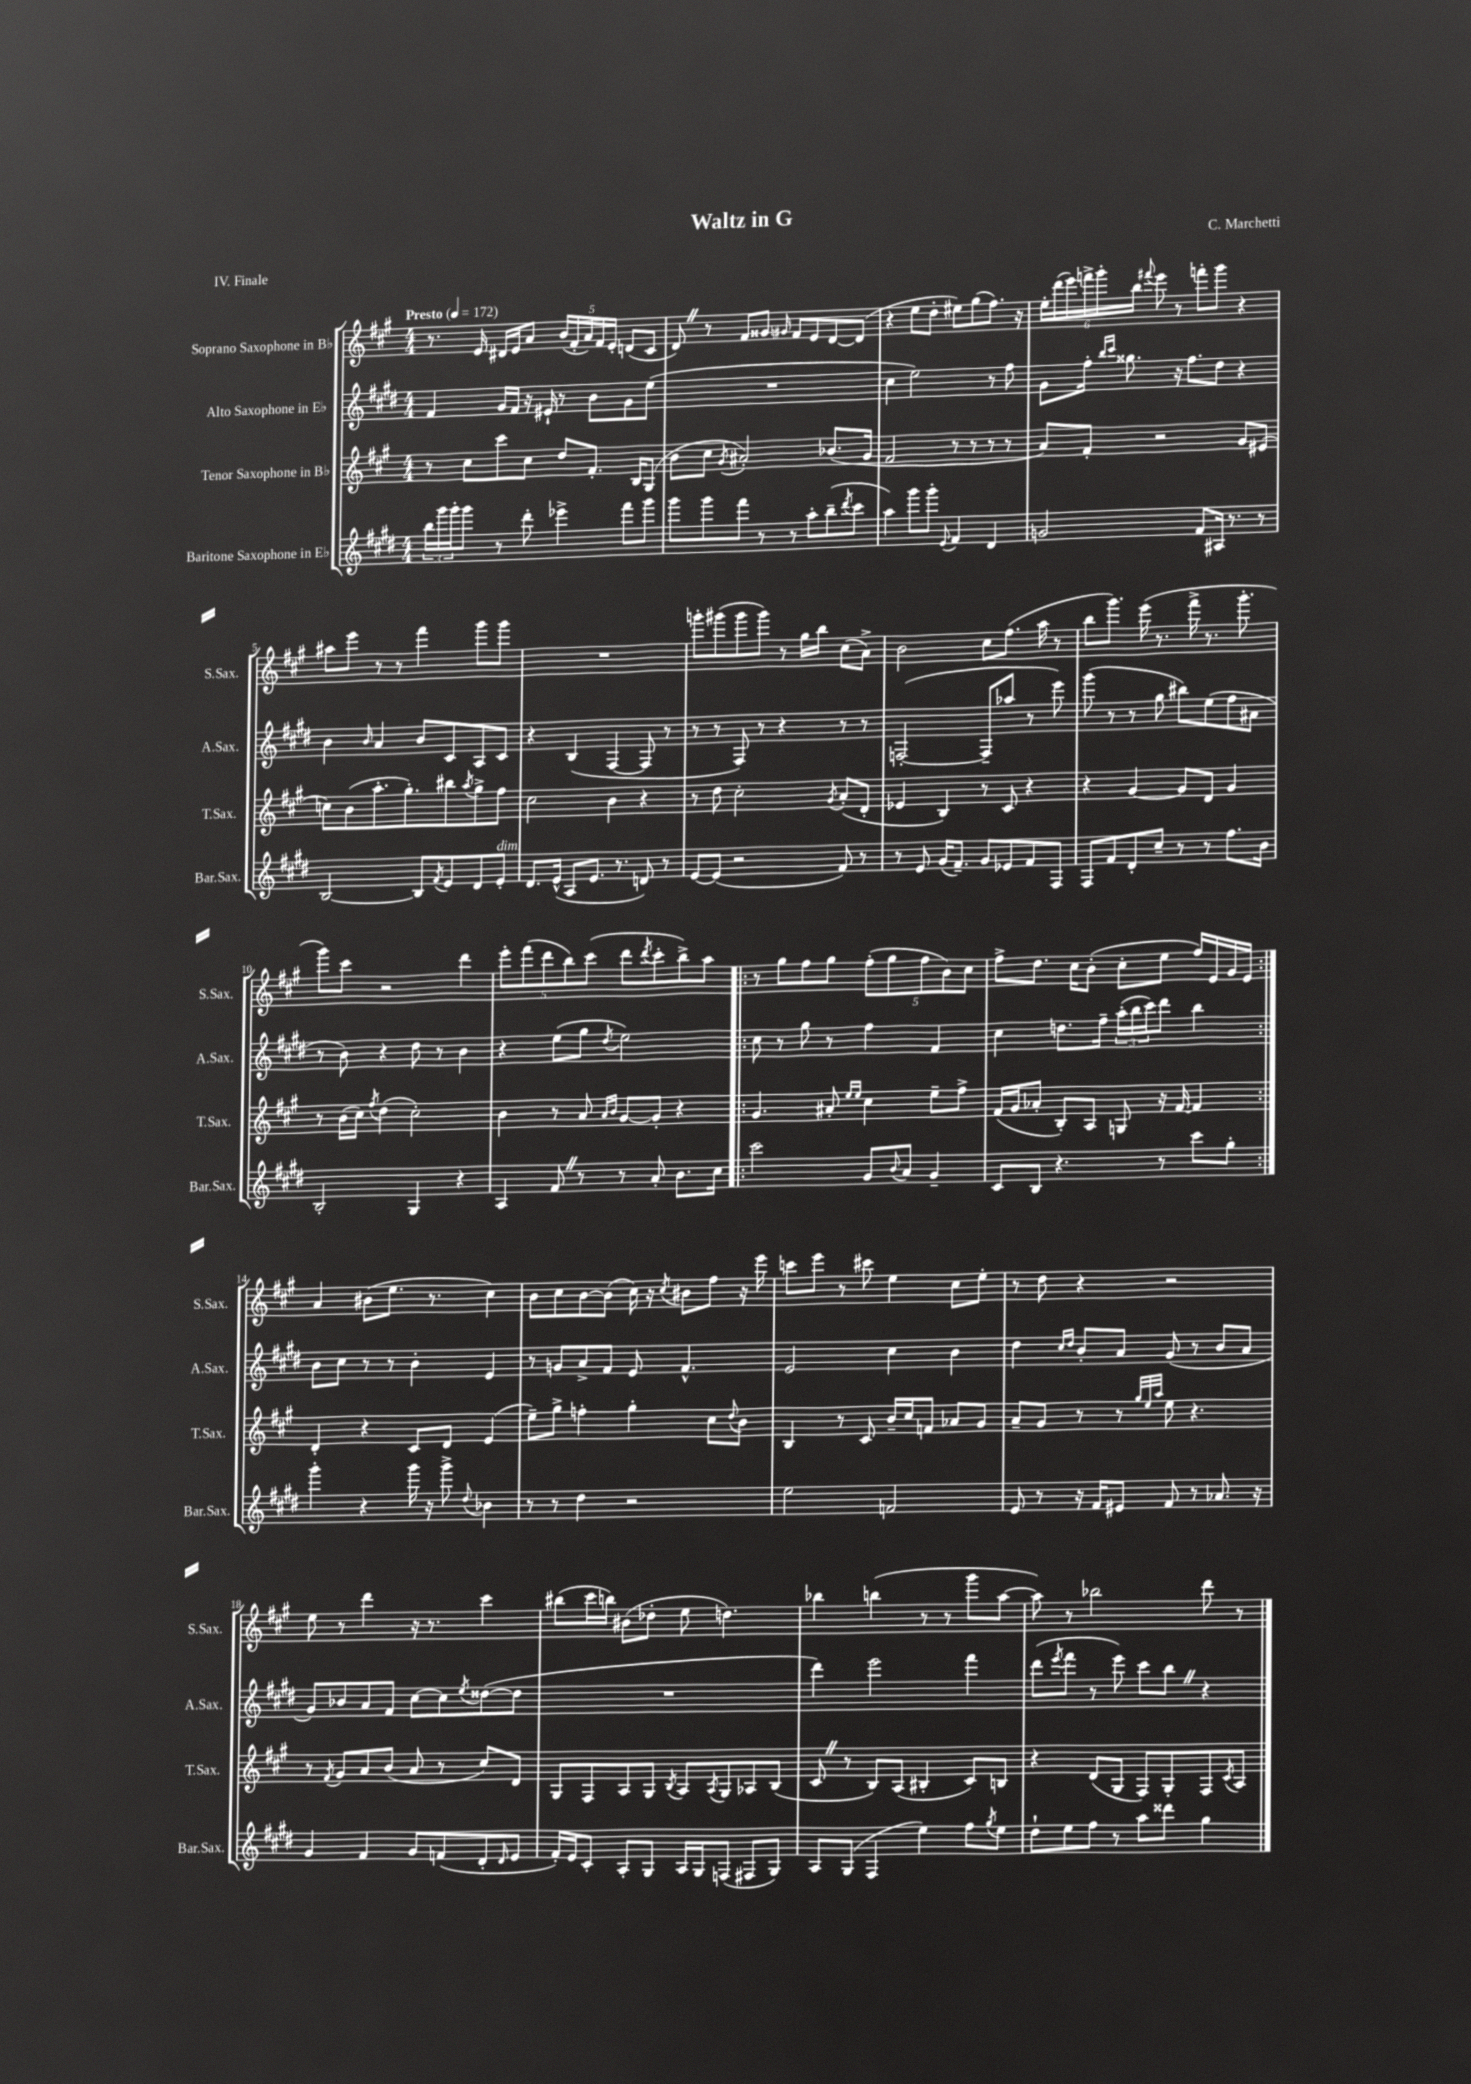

**kern	**kern	**kern	**kern
*staff4	*staff3	*staff2	*staff1
*clefG2	*clefG2	*clefG2	*clefG2
*k[f#c#g#d#]	*k[f#c#g#]	*k[f#c#g#d#]	*k[f#c#g#]
*M4/4	*M4/4	*M4/4	*M4/4
*MM172	*MM172	*MM172	*MM172
24bb	8r	4f#	8.r
24ggg#	.	.	.
24ggg#'	.	.	.
8ggg#	8cc#	.	.
.	.	.	16e
8r	8ccc#	16g#	16d#
.	.	16f#	16e
8ddd#'	8cc#	16r	8a
.	.	16e#`	.
4eee-^	8dd	8r	(20b
.	.	.	20f#'
.	.	.	20a)
.	8.f#'	8b	.
.	.	.	20f#
.	.	.	20e'
8fff#	.	8g#	(8d
.	16B	.	.
8ggg#	(8G#	(8ee	8c#
=	=	=	=
8ggg#	8b	1r	8d)
8ggg#	8cc#	.	8r
.	8qg#	.	.
8fff#	2a#')	.	8f#
8r	.	.	8g##
.	.	.	16qqg#
8r	.	.	8f#
8aa'	.	.	8e
(8bb~	(8.b-	.	[8d
8qddd#	.	.	.
8ccc#	.	.	(8d]
.	16g#	.	.
=	=	=	=
4aa)	2f#	4cc#	4r
8ggg#	.	2ee)	8ee
8ggg#'	.	.	8dd'
8qqe	.	.	.
4f#	8r	.	8ee#)
.	8r	.	(8gg#
4d#	8r	8r	8.ff#)
.	8r	8ff#	.
.	.	.	16r
=	=	=	=
2g	8a)	8g#	24ee'
.	.	.	(24ddd
.	.	.	24eee)
.	8f#'	16ff#'	24fff^
.	.	.	24ggg#'
.	.	16qqbb	.
.	.	16qqccc#	.
.	.	8.gg##	.
.	.	.	24bb
.	.	.	8qqfff#
.	2r	.	8eee
.	.	16r	8r
.	.	8.ff#	.
8f#	.	.	8fff'
16A#	.	8dd#	8ggg#
8.r	.	.	.
.	8g#	4r	4r
8r	(8e#	.	.
=	=	=	=
[2B	8cc)	4b	8aa#
.	(8b	.	8eee
.	.	16qqb	.
.	8.aa'	4a	8r
.	.	.	8r
.	8.gg#')	.	.
8B]	.	8b	4fff#
8qf#	.	.	.
8e	8bb#	8c#	.
.	8qaa	.	.
8d#	8gg#^	8A	8ggg#
8e'	8ff#	8c#	8ggg#
=	=	=	=
8.d#	2cc#	4r	1r
(16e^^	.	.	.
8A	.	(4B	.
8.e	.	.	.
.	4b	[4F#	.
8.r	.	.	.
8d)	4r	8F#]	.
8r	.	8r	.
=	=	=	=
[8e	8r	8r	8ggg'
(8e]	8dd	8r	(8ggg#
2r	2cc#'	8F#)	8ggg#
.	.	8r	8ggg#)
.	.	4r	8r
.	.	.	16gg#
.	.	.	16bb
.	8qg#	.	.
8f#)	(8a'	8r	(8cc#
8r	8d'	8r	8a^)
=	=	=	=
8r	4e-	([2F'	2b
8e	.	.	.
(16g#	4B)	.	.
8.f#~)	.	.	.
8g#	8r	8F~]	8cc#
8e-	8c#	8aa-	(8.ff#
8f#	4r	8r	.
.	.	.	16aa
8F#	.	8eee)	8r
=	=	=	=
8F#	4r	(8ggg#	8bb
8f#	.	8r	8.ggg#)
8d#'	[4g#	8r	.
.	.	.	(16eee
8cc#~	.	8gg#	8.r
8r	8g#]	8bb#)	.
.	.	.	16fff#^
8r	8d	(8ee	8.r
8.ff#	4g#	8ff#	.
.	.	.	8.ggg#'
.	.	8a#	.
16b	.	.	.
=	=	=	=
2B'	8r	8r	8ggg#)
.	(16b	8b)	8ccc#
.	16cc#)	.	.
.	8qff#	.	.
.	(4dd	4r	2r
4G#	2cc#')	8dd#	.
.	.	8r	.
4r	.	4b	4ddd
=	=	=	=
4A	4b	4r	10eee'
.	.	.	(10fff#
.	.	.	10ddd
8f#	8r	(8ee	.
.	.	.	10bb)
8r	8a	8gg#	.
.	.	.	(10ccc#
.	16qqa	.	.
.	16qqb	8qdd#	.
8r	[8g#	2ee)	8ddd
.	.	.	8qddd
8a'	8g#']	.	8ccc#'
8.b	4r	.	8bb^)
.	.	.	8aa
16cc#	.	.	.
=!|:	=!|:	=!|:	=!|:
2ccc#	4.g#	8cc#	8r
.	.	8r	8gg#
.	.	8gg#	8ff#
.	8a#'	8r	8gg#
.	16qqee	.	.
.	16qqee	.	.
8g#	4cc#	4ff#	(10ff#'
.	.	.	10gg#
8qqb	.	.	.
8a	.	.	.
.	.	.	10ff#
4g#~	8ee~	4f#	.
.	.	.	10b)
.	8ff#^	.	.
.	.	.	10cc#
=	=	=	=
8c#	(16f#	4cc#	8ff#^
.	16g#	.	.
8B	8a-'	.	8.dd
4.r	8B')	8.dd	.
.	.	.	16cc#
.	8A	.	(8b'
.	.	16ff#~	.
.	8G	(24aa'	8cc#'
.	.	24bb	.
.	.	24ccc#)	.
8r	16r	8ddd#	8ee
.	[16f#	.	.
8ccc#	4f#]	4bb	16ff#)
.	.	.	16e
8gg#'	.	.	16g#
.	.	.	16e
=:|!	=:|!	=:|!	=:|!
4ggg#'	4d'	8b	4a
.	.	8cc#	.
4r	4r	8r	(8b#
.	.	8r	8.ee
16ggg#	8c#	4b'	.
16r	.	.	8.r
8ggg#^	8d	.	.
8qqdd#	.	.	.
4b-	(4e	4e	4cc#)
=	=	=	=
8r	8ee~)	8r	8b
8r	8gg#^	8g	8cc#
4dd#	4ff'	8a^	[8b
.	.	8f#	(8b]
2r	4gg#'	8e	16cc#)
.	.	.	16r
.	.	.	8qcc#
.	.	4.f#^^	8b#
.	8cc#	.	8ff#
.	8qqdd	.	.
.	8b	.	16r
.	.	.	16eee
=	=	=	=
2ee	4B	2e	8ccc
.	.	.	8eee
.	8r	.	8r
.	8c#	.	8ccc#
2f	16b~	4cc#	4ee
.	16cc#	.	.
.	8f	.	.
.	8a-	4b	8cc#
.	8g#	.	8ee'
=	=	=	=
8e	8a~	4dd#	8r
8r	8g#	.	8dd
.	.	16qqcc#	.
.	.	16qqdd#	.
16r	8r	8b'	4r
16f#	.	.	.
8e#	8r	8a	.
.	32qqgg#	.	.
.	32qqee	.	.
.	32qqaa	.	.
8f#	8ee	(8g#	2r
8r	4.r	8r	.
8.a-	.	8b	.
.	.	8a	.
16r	.	.	.
=	=	=	=
4g#	8r	8g#)	8ee
.	8qf#	.	.
.	8g#	8b-	8r
4f#	8a	8a	4ddd
.	(8b	8f#	.
8g#	8a	[8cc#	16r
.	.	.	8.r
(8f	8r	8cc#]	.
.	.	8qee	.
8d#'	8cc#)	([8dd##	4ccc#
16qqd#	.	.	.
8e	8d	8dd##]	.
=	=	=	=
16f#')	8G#	1r	(8bb#
16e	.	.	.
8c#'	8F#	.	16ccc#
.	.	.	16bb)
8A'	8A	.	(8b#
8G#	8G#	.	8dd-'
.	8qB	.	.
16A	8A	.	8ee
16G#	.	.	.
.	8qA	.	.
(8F	8G#	.	4.dd)
8F#	8A-	.	.
8G#)	(8B	.	.
=	=	=	=
8A	8c#	4ddd#)	4bb-
(8G#	8r	.	.
4F#	8B)	2eee	(4bb
.	(8A	.	.
4ee)	4B#'	.	8r
.	.	.	8r
8ff#	8c#)	4fff#	8ggg#
8qgg#	.	.	.
8ee	8B	.	[8aa
=	=	=	=
8dd#`	4r	(8ddd#	8aa])
.	.	8qeee	.
8ee	.	8fff#	8r
8ff#	(8d	8r	2bb-
8r	8G#	8eee)	.
8aa	8F#)	8ccc#	.
8ddd##	8G#'	8bb	.
4gg#	8F#	4r	8ddd
.	8qc#	.	.
.	8A	.	8r
==	==	==	==
*-	*-	*-	*-
